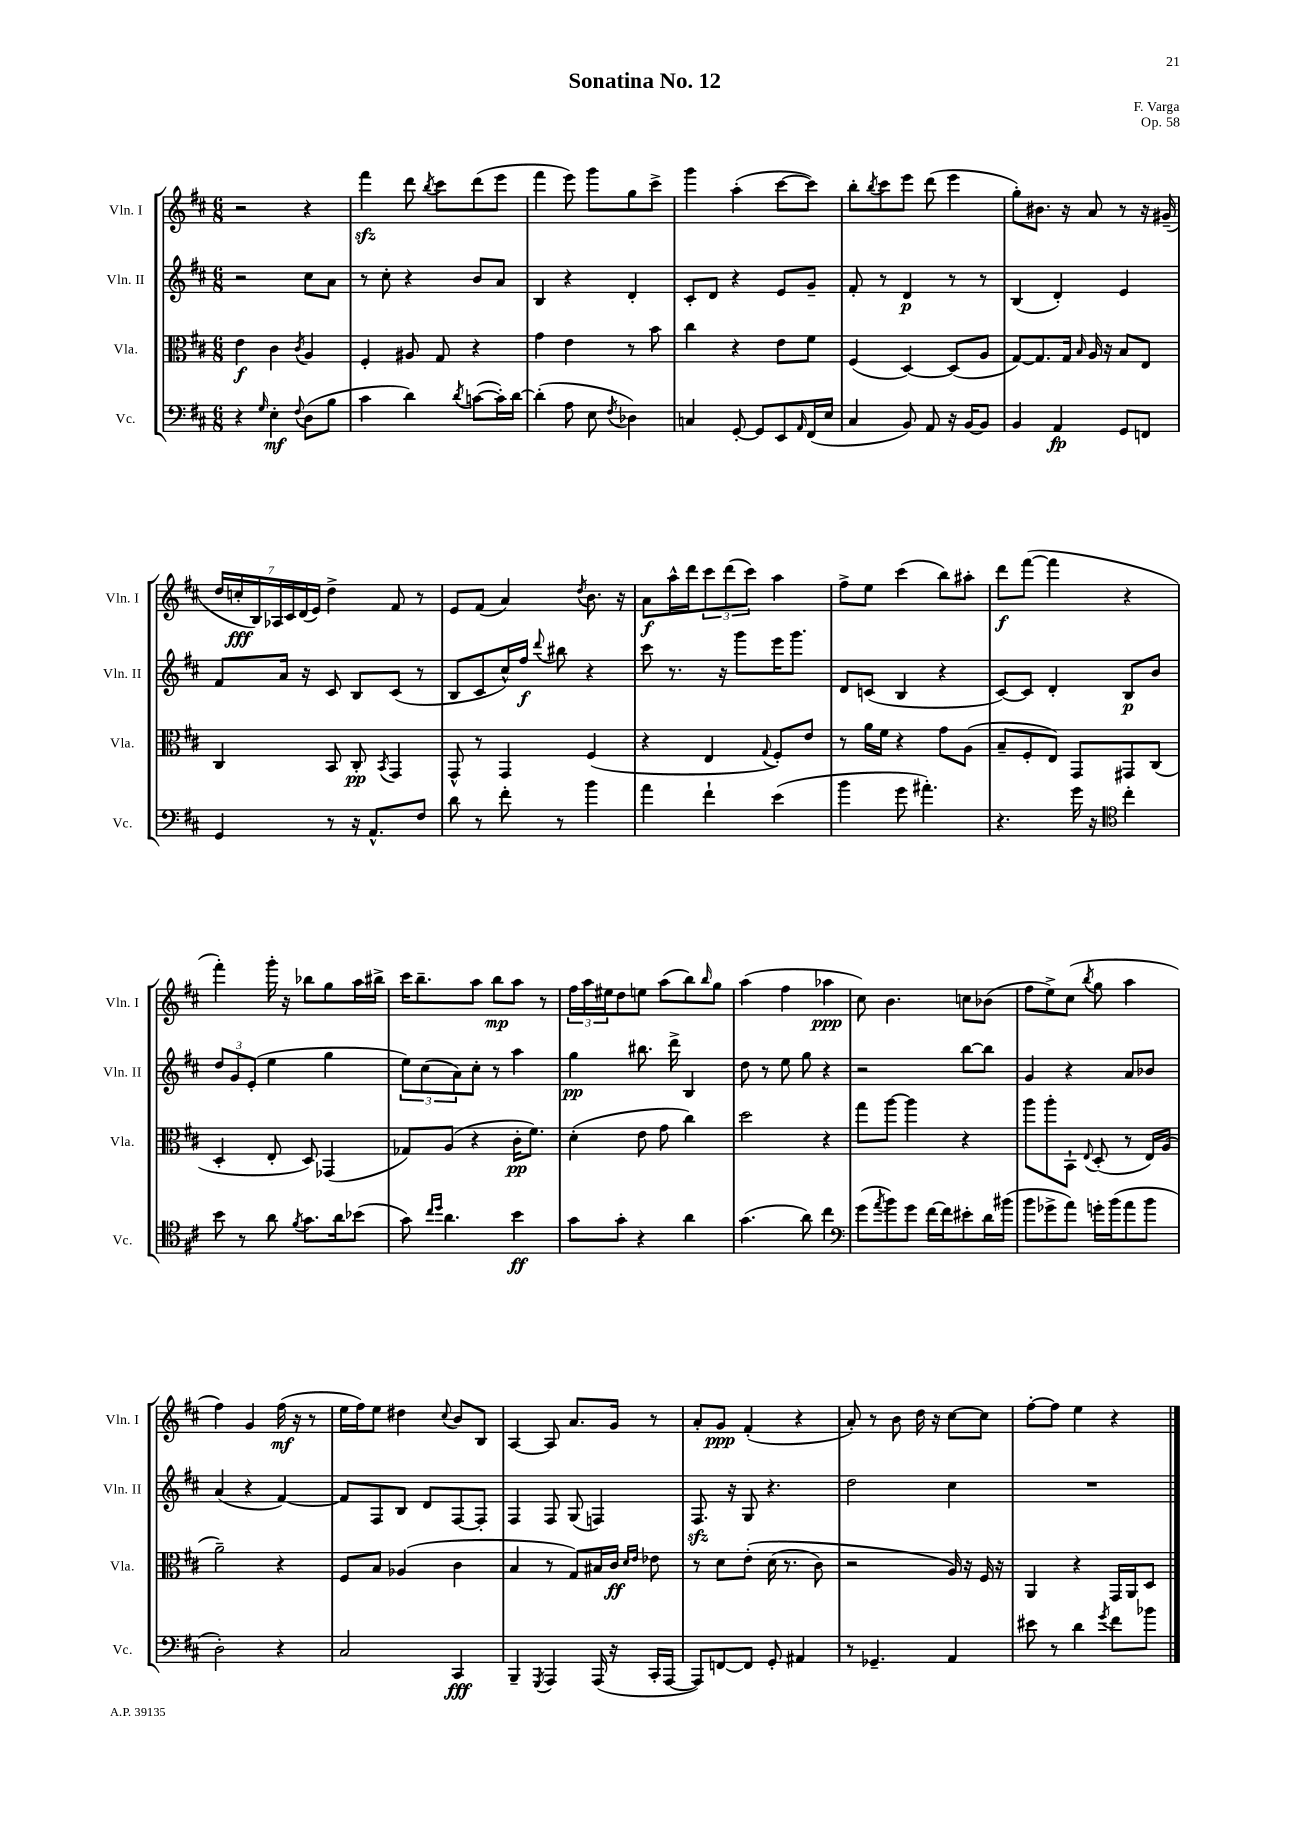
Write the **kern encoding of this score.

**kern	**kern	**kern	**kern
*staff4	*staff3	*staff2	*staff1
*clefF4	*clefC3	*clefG2	*clefG2
*k[f#c#]	*k[f#c#]	*k[f#c#]	*k[f#c#]
*M6/8	*M6/8	*M6/8	*M6/8
4r	4e	2r	2r
16qqG	.	.	.
4E'	4c#	.	.
8qqF#	8qc#	.	.
(8D	4A	8cc#	4r
8B	.	8a	.
=	=	=	=
4c#	4F#'	8r	4fff#
.	.	8cc#'	.
4d)	8A#	4r	8ddd
.	.	.	8qbb
.	8G	.	8ccc#
8qd	.	.	.
([8c	4r	8b	(8ddd
16c'])	.	8a	8eee
[16d	.	.	.
=	=	=	=
(4d']	4g	4B	4fff#
8A	4e	4r	8eee)
8E	.	.	8ggg
8qF#	.	.	.
4D-)	8r	4d'	8gg
.	8b	.	8ccc#^
=	=	=	=
4C	4cc#	8c#'	4ggg
.	.	8d	.
[8GG'	4r	4r	(4aa'
8GG]	.	.	.
8EE	8e	8e	[8ccc#
16qqAA	.	.	.
(16FF#	8f#	8g~	8ccc#])
16E	.	.	.
=	=	=	=
4C#	(4F#	8f#'	8bb'
.	.	.	8qbb
.	.	8r	8ccc#
8BB)	[4D)	4d	8eee
8AA	.	.	(8ddd
16r	(8D]	8r	4eee
[16BB	.	.	.
8BB]	8A	8r	.
=	=	=	=
4BB	[8G)	(4B	8gg')
.	8.G]	.	8.b#
4AA	.	4d')	.
.	16G	.	16r
.	16qqB	.	.
.	16A	.	8a
.	16r	.	.
8GG	8B	4e	8r
8FF	8E	.	16r
.	.	.	(16g#~
=	=	=	=
4GG	4C#	8f#	28dd
.	.	.	28cc'
.	.	.	28B)
.	.	.	28A-
.	.	16a	.
.	.	.	28c#
.	.	.	(28d
.	.	16r	.
.	.	.	28e)
8r	8BB	8c#	4dd^
16r	8C#'	8B	.
8.AA^^	.	.	.
.	8qBB	.	.
.	4GG	(8c#	8f#
8F#	.	8r	8r
=	=	=	=
8d	8GG^^	8B	8e
8r	8r	8c#	(8f#
8f#'	4GG	16cc#^^)	4a)
.	.	16ff#	.
.	.	8qqddd	.
8r	.	8bb#	.
.	.	.	8qdd
4b	(4F#	4r	8.b
.	.	.	16r
=	=	=	=
4a	4r	8ccc#	8a
.	.	8.r	16aa^^
.	.	.	16ddd
4f#`	4E	.	12ccc#
.	.	16r	.
.	.	.	(12ddd
.	.	8ggg	.
.	.	.	12ccc#)
.	8qqG	.	.
(4e	8F#')	16eee	4aa
.	.	8.ggg	.
.	8e	.	.
=	=	=	=
4b	8r	8d	8ff#^
.	16a	(8c	8ee
.	16f#	.	.
8g	4r	4B	(4ccc#
4.a#')	.	.	.
.	8g	4r	8bb)
.	(8A	.	8aa#'
=	=	=	=
4.r	8B~	[8c#)	8ddd
.	8F#'	8c#]	([8fff#
.	8E)	4d'	4fff#]
16g	8GG	.	.
16r	.	.	.
*clefC4	*	*	*
4cc#'	8GG#	8B	4r
.	(8C#	8b	.
=	=	=	=
8b	4D'	12dd	4fff#')
.	.	12g	.
8r	.	.	.
.	.	(12e'	.
8a	8E'	4ee	16ggg'
.	.	.	16r
8qf#	.	.	.
8.g	8D)	.	8bb-
.	(4GG-	4gg	8gg
16a	.	.	.
(8b-	.	.	16aa
.	.	.	16bb#^
=	=	=	=
8g)	8G-)	12ee)	16ccc#
.	.	.	8.bb~
.	.	(12cc#	.
16qqcc#	.	.	.
16qqdd	.	.	.
4.a	(8A	.	.
.	.	12a)	.
.	4r	8cc#'	8aa
.	.	8r	8bb
4b	16c#'	4aa	8aa
.	8.f#)	.	.
.	.	.	8r
=	=	=	=
8g	(4d'	4gg	24ff#
.	.	.	24aa
.	.	.	24ee#
8g'	.	.	8dd
4r	8e	8.bb#	8ee
.	8g	.	(8aa
.	.	16ddd^	.
4a	4cc#)	4B	8bb)
.	.	.	16qqbb
.	.	.	8gg
=	=	=	=
(4.g	2dd	8dd	(4aa
.	.	8r	.
.	.	8ee	4ff#
8a)	.	8gg	.
4cc#	4r	4r	4aa-
=	=	=	=
*clefF4	*	*	*
(8g	8gg	2r	8cc#)
8qa	.	.	.
8b)	[8aa	.	4.b
8g	4aa]	.	.
[16f#	.	.	.
16f#]	.	.	.
8e#'	4r	[8bb	8cc
16d	.	8bb]	(8b-
(16b#	.	.	.
=	=	=	=
8b	8aa	4g	8ff#
8g-^	8aa'	.	8ee^)
8a)	8BB`	4r	(8cc#
.	8qqE	.	8qbb
16g'	(8D'	.	8gg
(16b	.	.	.
8a	8r	8a	4aa
8b	16E)	8b-	.
.	(16A	.	.
=	=	=	=
2D')	2a~)	(4a	4ff#)
.	.	4r	4g
4r	4r	[4f#)	(16ff#
.	.	.	16r
.	.	.	8r
=	=	=	=
2C#	8F#	8f#]	16ee
.	.	.	16ff#)
.	8B	8F#	8ee
.	(4A-	8B	4dd#
.	.	8d	.
.	.	.	8qqcc#
4CC#	4c#	[8F#	8b
.	.	8F#']	8B
=	=	=	=
4BBB~	4B	4F#	[4A
8qGGG	.	.	.
4AAA	8r	8F#	8A]
.	8G)	(8G	8.a
(16AAA	16B#	4F)	.
16r	16c#	.	16g
.	16qqd	.	.
.	16qqe	.	.
16CC#'	8e-	.	8r
[16AAA	.	.	.
=	=	=	=
8AAA])	8r	8.F#	8a'
[8FF	8d	.	8g
.	.	16r	.
8FF]	&(8e'	8G	(4f#'
8GG'	(16d	4.r	.
.	8.r	.	.
4AA#	.	.	4r
.	8c#)	.	.
=	=	=	=
8r	2r	2dd	8a')
4.GG-~	.	.	8r
.	.	.	8b
.	.	.	16dd
.	.	.	16r
4AA	16A&)	4cc#	[8cc#
.	16r	.	.
.	16F#	.	8cc#]
.	16r	.	.
=	=	=	=
8e#	4AA	2.r	[8ff#'
8r	.	.	8ff#]
4d	4r	.	4ee
8qg	.	.	.
8f#	16GG	.	4r
.	16AA	.	.
8b-	8D	.	.
==	==	==	==
*-	*-	*-	*-
